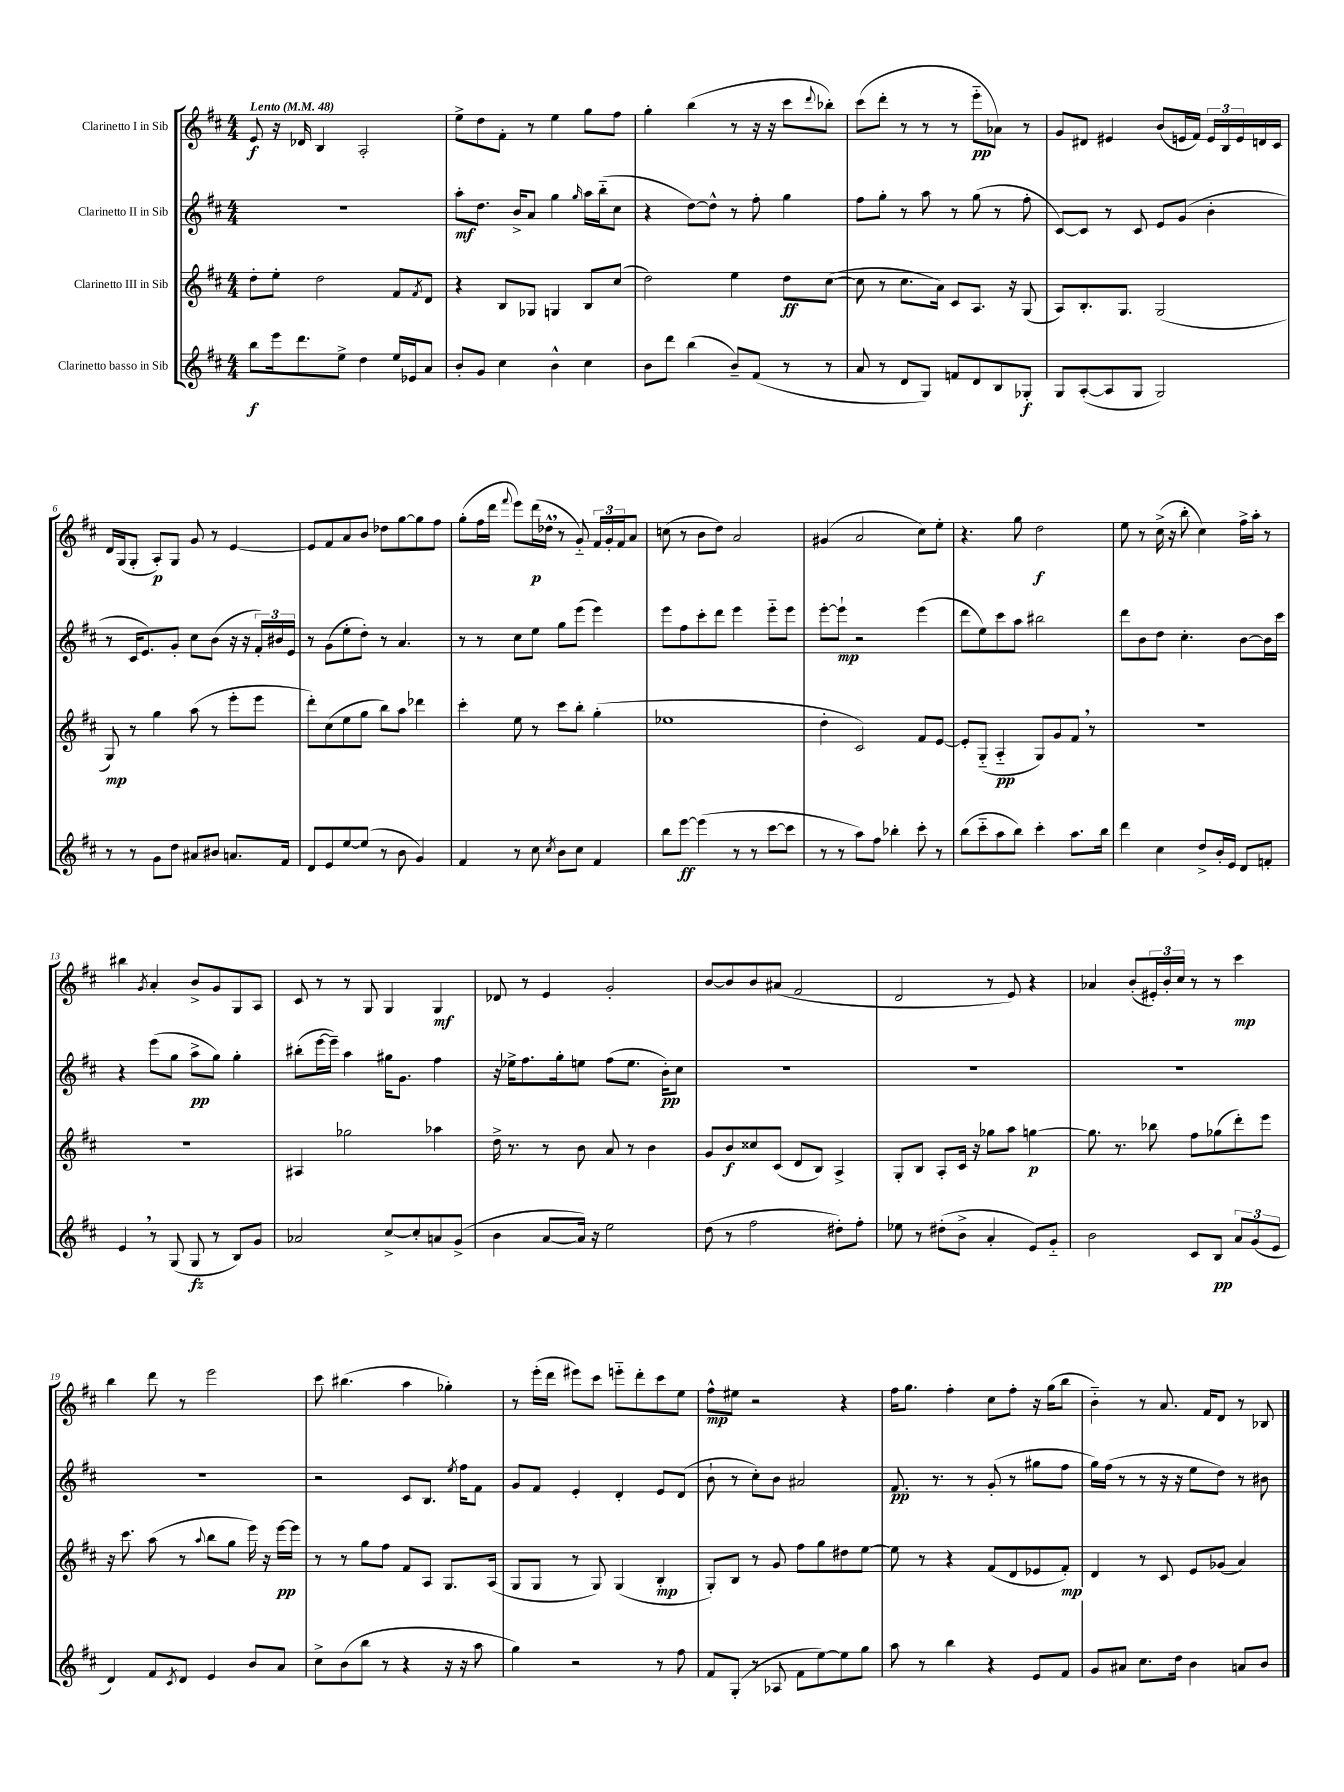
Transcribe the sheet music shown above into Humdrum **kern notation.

**kern	**dynam	**kern	**dynam	**kern	**dynam	**kern	**dynam
*part4	*part4	*part3	*part3	*part2	*part2	*part1	*part1
*staff4	*staff4	*staff3	*staff3	*staff2	*staff2	*staff1	*staff1
*I"Clarinetto basso in Sib	*	*I"Clarinetto III in Sib	*	*I"Clarinetto II in Sib	*	*I"Clarinetto I in Sib	*
*clefG2	*	*clefG2	*	*clefG2	*	*clefG2	*
*k[f#c#]	*	*k[f#c#]	*	*k[f#c#]	*	*k[f#c#]	*
*M4/4	*	*M4/4	*	*M4/4	*	*M4/4	*
*MM48	*	*MM48	*	*MM48	*	*MM48	*
=1	=1	=1	=1	=1	=1	=1	=1
!	!	!	!	!	!	!LO:TX:a:B:t=Lento	!
8bb\L	f	8dd'\L	.	1r	.	8e/	f
16eee\k	.	8ee'\J	.	.	.	16r	.
8.ddd\	.	.	.	.	.	16d-X/	.
.	.	2dd\	.	.	.	4B/	.
8ee^\J	.	.	.	.	.	.	.
4dd\	.	.	.	.	.	2A'/	.
16ee/LL	.	8f#/L	.	.	.	.	.
16e-X/J	.	.	.	.	.	.	.
.	.	8qf#/	.	.	.	.	.
8a/J	.	8d/J	.	.	.	.	.
=2	=2	=2	=2	=2	=2	=2	=2
8b'/L	.	4r	.	8aa'\L	mf	8ee^\L	.
8g/J	.	.	.	8.dd\J	.	8dd\	.
4cc#\	.	8B/L	.	.	.	8f#'\J	.
.	.	.	.	16b^/KL	.	.	.
.	.	8G-X/J	.	8a/J	.	8r	.
4b^^\	.	4Gn/	.	4gg\	.	4ee\	.
.	.	.	.	16qqgg/	.	.	.
4cc#\	.	8B/L	.	16aa\LL	.	8gg\L	.
.	.	.	.	(16bb\J	.	.	.
.	.	(8cc#/J	.	8cc#\J	.	8ff#\J	.
=3	=3	=3	=3	=3	=3	=3	=3
8b\L	.	2dd\)	.	4r	.	4gg'\	.
8ddd\J	.	.	.	.	.	.	.
(4bb\	.	.	.	[8dd\L)	.	(4bb\	.
.	.	.	.	8dd^^\J]	.	.	.
8b~/L)	.	4ee\	.	8r	.	8r	.
(8f#/J	.	.	.	8ff#'\	.	16r	.
.	.	.	.	.	.	16r	.
8r	.	8dd\L	ff	4gg\	.	8ccc#\L	.
.	.	.	.	.	.	8qqddd/	.
8r	.	([8cc#\J	.	.	.	8bb-X'\J)	.
=4	=4	=4	=4	=4	=4	=4	=4
8a/	.	8cc#\]	.	8ff#\L	.	(8ccc#\L	.
8r	.	8r	.	8gg'\J	.	8ddd'\J	.
8d/L	.	8.cc#\L	.	8r	.	8r	.
8G/J)	.	.	.	8aa\	.	8r	.
.	.	16a\Jk)	.	.	.	.	.
8fn/L	.	8c#/L	.	8r	.	8r	.
8d/	.	8.A/J	.	(8gg\	.	8eee\L	pp
8B/	.	.	.	8r	.	8a-X\J)	.
.	.	16r	.	.	.	.	.
8G-X'/J	f	(8G/	.	8ff#'\	.	8r	.
=5	=5	=5	=5	=5	=5	=5	=5
8G/L	.	8A/L)	.	[8c#/L)	.	8g/L	.
([8A'/	.	8.B'/	.	8c#/J]	.	8d#X/J	.
8A/]	.	.	.	8r	.	4e#X/	.
.	.	8.G/J	.	.	.	.	.
8G/J	.	.	.	8c#/	.	.	.
2G/)	.	(2G/	.	8e/L	.	(8b/L	.
.	.	.	.	(8g/J	.	16en/L	.
.	.	.	.	.	.	16f#/JJ)	.
.	.	.	.	4b'\	.	24e/LL	.
.	.	.	.	.	.	24B/	.
.	.	.	.	.	.	24e/	.
.	.	.	.	.	.	16dn/	.
.	.	.	.	.	.	16c#/JJ	.
!!LO:LB:g=z
=6	=6	=6	=6	=6	=6	=6	=6
8r	.	8G/)	mp	8r	.	16d/LL	.
.	.	.	.	.	.	(16G/J	.
8r	.	8r	.	16c#/KL	.	8G'/J	.
.	.	.	.	8.e/)	.	.	.
8g\L	.	4gg\	.	.	.	8A'/L)	p
8dd\J	.	.	.	8g'/J	.	8G/J	.
8a#X/L	.	(8aa\	.	8cc#\L	.	8g/	.
8b#X/J	.	8r	.	(8b\J	.	8r	.
8.an/L	.	8eee'\L	.	16r	.	[4e/	.
.	.	.	.	16r	.	.	.
.	.	8eee\J	.	24f#'/LL)	.	.	.
.	.	.	.	24b#X/	.	.	.
16f#/Jk	.	.	.	.	.	.	.
.	.	.	.	24e/JJ	.	.	.
=7	=7	=7	=7	=7	=7	=7	=7
8d/L	.	8ddd'\L)	.	8r	.	8e/L]	.
8e/	.	(8cc#\	.	(8g\L	.	8f#/	.
[8ee/	.	8ee\	.	8ee'\	.	8a/	.
(8ee/J]	.	8gg\J	.	8dd'\J)	.	8b/J	.
8r	.	8bb\L)	.	8r	.	8dd-X\L	.
8b\	.	8aa\J	.	4.a/	.	[8gg\	.
4g/)	.	4ddd-X\	.	.	.	8gg\]	.
.	.	.	.	.	.	8ff#\J	.
=8	=8	=8	=8	=8	=8	=8	=8
4f#/	.	4ccc#'\	.	8r	.	(8gg'\L	.
.	.	.	.	8r	.	16ff#\L	.
.	.	.	.	.	.	16ddd\JJ	.
.	.	.	.	.	.	8qqfff#/	.
8r	.	8ee\	.	8cc#\L	.	8eee\L)	.
8cc#\	.	8r	.	8ee\J	.	(16ddd\L	p
.	.	.	.	.	.	16dd-X^^,\JJ	.
8qcc#/	.	.	.	.	.	.	.
8b\L	.	8ccc#\L	.	8gg\L	.	8r	.
8cc#\J	.	8bb'\J	.	(8eee\J	.	8g/)	.
4f#/	.	(4gg'\	.	4eee\)	.	24f#/LL	.
.	.	.	.	.	.	24g'/	.
.	.	.	.	.	.	24f#/J	.
.	.	.	.	.	.	8a/J	.
=9	=9	=9	=9	=9	=9	=9	=9
8bb\L	.	1ee-X	.	8eee\L	.	(8ccn\	.
[8eee\J	ff	.	.	8ff#\	.	8r	.
(4eee\]	.	.	.	8ccc#'\	.	8b\L	.
.	.	.	.	8ddd\J	.	8dd\J)	.
8r	.	.	.	4eee\	.	2a/	.
8r	.	.	.	.	.	.	.
[8ccc#\L	.	.	.	8eee\L	.	.	.
8ccc#\J]	.	.	.	8eee\J	.	.	.
=10	=10	=10	=10	=10	=10	=10	=10
8r	.	4dd'\	.	[8eee'\L	.	(4g#X/	.
8r	.	.	.	8eee`\J]	mp	.	.
8aa\L)	.	2c#/)	.	2r	.	2a/	.
8ff#\J	.	.	.	.	.	.	.
4bb-X'\	.	.	.	.	.	.	.
8ccc#'\	.	8f#/L	.	(4eee\	.	8cc#\L)	.
8r	.	[8e/J	.	.	.	8ee'\J	.
=11	=11	=11	=11	=11	=11	=11	=11
(8bb\L	.	8e'/L]	.	8ddd\L	.	4.r	.
8ccc#\	.	(8G/J	.	8ee\)	.	.	.
8aa\	.	4A/	pp	8ccc#\	.	.	.
8bb\J)	.	.	.	8aa\J	.	8gg\	.
4ccc#'\	.	8G/L)	.	2bb#X\	.	2dd\	f
.	.	8g/	.	.	.	.	.
8.aa\L	.	8f#,/J	.	.	.	.	.
.	.	8r	.	.	.	.	.
16bb\Jk	.	.	.	.	.	.	.
=12	=12	=12	=12	=12	=12	=12	=12
4ddd\	.	1r	.	8ddd\L	.	8ee\	.
.	.	.	.	8b\	.	8r	.
4cc#\	.	.	.	8dd\J	.	(16cc#^\	.
.	.	.	.	.	.	16r	.
.	.	.	.	4.cc#'\	.	8bb'\	.
8dd^/L	.	.	.	.	.	4cc#\)	.
16b'/L	.	.	.	.	.	.	.
16e/JJ	.	.	.	.	.	.	.
8d/L	.	.	.	[8b\L	.	16ff#^\LL	.
.	.	.	.	.	.	16aa'\JJ	.
8fn'/J	.	.	.	16b\L]	.	8r	.
.	.	.	.	16ccc#\JJ	.	.	.
!!LO:LB:g=z
=13	=13	=13	=13	=13	=13	=13	=13
4e,/	.	1r	.	4r	.	4bb#X\	.
.	.	.	.	.	.	8qg/	.
8r	.	.	.	(8eee\L	.	4a'/	.
(8G/	.	.	.	8gg\J	.	.	.
8G/	fz	.	.	8aa^\L	pp	8b^/L	.
8r	.	.	.	8gg\J)	.	8g/	.
8B/L)	.	.	.	4gg'\	.	8G/	.
8g/J	.	.	.	.	.	8A/J	.
=14	=14	=14	=14	=14	=14	=14	=14
2a-X/	.	4A#X/	.	(8bb#X'\L	.	8c#/	.
.	.	.	.	[16eee\L	.	8r	.
.	.	.	.	16eee~\JJ])	.	.	.
.	.	2gg-X\	.	4aa\	.	8r	.
.	.	.	.	.	.	8G/	.
[8cc#^/L	.	.	.	16gg#X\KL	.	4G/	.
.	.	.	.	8.g\J	.	.	.
8cc#'/]	.	.	.	.	.	.	.
8an/	.	4aa-X\	.	4ff#\	.	4G/	mf
(8g^/J	.	.	.	.	.	.	.
=15	=15	=15	=15	=15	=15	=15	=15
4b\	.	16dd^\	.	16r	.	8d-X/	.
.	.	8.r	.	16ee-X^\KL	.	.	.
.	.	.	.	8.ff#\	.	8r	.
[8a/L	.	8r	.	.	.	4e/	.
.	.	.	.	16gg'\k	.	.	.
16a/Jk])	.	8b\	.	8een\J	.	.	.
16r	.	.	.	.	.	.	.
2ee\	.	8a/	.	(8ff#\L	.	2g'/	.
.	.	8r	.	8.ee\J	.	.	.
.	.	4b\	.	.	.	.	.
.	.	.	.	16b'\KL)	pp	.	.
.	.	.	.	8cc#\J	.	.	.
=16	=16	=16	=16	=16	=16	=16	=16
(8dd\	.	8g/L	.	1r	.	[8b/L	.
8r	.	8b/	f	.	.	8b/]	.
2ff#\	.	8cc##X/	.	.	.	8b/	.
.	.	(8c#/J	.	.	.	(8a#X/J	.
.	.	8d/L	.	.	.	2f#/	.
.	.	8B/J)	.	.	.	.	.
8dd#X'\L)	.	4A^/	.	.	.	.	.
8ff#'\J	.	.	.	.	.	.	.
=17	=17	=17	=17	=17	=17	=17	=17
8ee-X\	.	8G'/L	.	1r	.	2d/	.
8r	.	8B/J	.	.	.	.	.
(8dd#X'\L	.	8A'/L	.	.	.	.	.
8b^\J	.	16c#/Jk	.	.	.	.	.
.	.	16r	.	.	.	.	.
4a'/	.	8gg-X\L	.	.	.	8r	.
.	.	8aa\J	.	.	.	8e/)	.
8e/L)	.	[4ggn\	p	.	.	4r	.
8g/J	.	.	.	.	.	.	.
=18	=18	=18	=18	=18	=18	=18	=18
2b\	.	8.gg\]	.	1r	.	4a-X/	.
.	.	8.r	.	.	.	.	.
.	.	.	.	.	.	(8b'/L	.
.	.	8bb-X\	.	.	.	24e#X'/L)	.
.	.	.	.	.	.	24b'/	.
.	.	.	.	.	.	24cc#/JJ	.
8c#/L	.	8ff#\L	.	.	.	8r	.
8B/J	pp	(8gg-X\	.	.	.	8r	.
12a/L	.	8ddd'\)	.	.	.	4ccc#\	mp
(12g/	.	.	.	.	.	.	.
.	.	8eee\J	.	.	.	.	.
12e/J	.	.	.	.	.	.	.
!!LO:LB:g=z
=19	=19	=19	=19	=19	=19	=19	=19
4d/)	.	16r	.	1r	.	4bb\	.
.	.	8.ccc#\	.	.	.	.	.
8f#/L	.	(8aa\	.	.	.	8ddd\	.
8qc#/	.	.	.	.	.	.	.
8d/J	.	8r	.	.	.	8r	.
.	.	8qqaa/	.	.	.	.	.
4e/	.	8bb\L	.	.	.	2eee\	.
.	.	8gg\J	.	.	.	.	.
8b/L	.	16eee\)	.	.	.	.	.
.	.	16r	.	.	.	.	.
8a/J	.	[16eee\LL	pp	.	.	.	.
.	.	16eee\JJ]	.	.	.	.	.
=20	=20	=20	=20	=20	=20	=20	=20
8cc#^\L	.	8r	.	2r	.	8ccc#\	.
(8b\	.	8r	.	.	.	(4.bb#X\	.
8bb\J	.	8gg\L	.	.	.	.	.
8r	.	8ff#\J	.	.	.	.	.
4r	.	8f#/L	.	8c#/L	.	4aa\	.
.	.	8A/J	.	8.B/J	.	.	.
16r	.	8.G/L	.	.	.	4gg-X'\)	.
.	.	.	.	8qee/	.	.	.
16r	.	.	.	16ff#\KL	.	.	.
8aa\	.	.	.	8f#\J	.	.	.
.	.	(16A/Jk	.	.	.	.	.
=21	=21	=21	=21	=21	=21	=21	=21
4gg\)	.	8G/L	.	8g/L	.	8r	.
.	.	8G/J	.	8f#/J	.	(16eee'\LL	.
.	.	.	.	.	.	16ddd\JJ	.
2r	.	8r	.	4e'/	.	8eee#X\L)	.
.	.	8G/)	.	.	.	8ccc#\J	.
.	.	(4G/	.	4d'/	.	8eeen\L	.
.	.	.	.	.	.	8ddd'\	.
8r	.	4B'/	mp	8e/L	.	8ccc#\	.
8ff#\	.	.	.	(8d/J	.	8ee\J	.
=22	=22	=22	=22	=22	=22	=22	=22
8f#/L	.	8G'/L)	.	8b`\	.	8ff#^^\L	mp
(8G'/J	.	8B/J	.	8r	.	8ee#X\J	.
8r	.	8r	.	8cc#'\L)	.	2r	.
8A-X/	.	8g/	.	8b\J	.	.	.
8f#\L	.	8ff#\L	.	2a#X/	.	.	.
[8ee\)	.	8gg\	.	.	.	.	.
8ee\]	.	8dd#X\	.	.	.	4r	.
8gg\J	.	[8ee\J	.	.	.	.	.
=23	=23	=23	=23	=23	=23	=23	=23
8aa\	.	8ee\]	.	8.f#/	pp	16ff#\KL	.
.	.	.	.	.	.	8.gg\J	.
8r	.	8r	.	.	.	.	.
.	.	.	.	8.r	.	.	.
4bb\	.	4r	.	.	.	4ff#'\	.
.	.	.	.	8r	.	.	.
4r	.	(8f#/L	.	(8g'/	.	8cc#\L	.
.	.	8d/	.	8r	.	8ff#'\J	.
8e/L	.	8e-X/	.	8gg#X\L	.	16r	.
.	.	.	.	.	.	(16gg\KL	.
8f#/J	.	8f#'/J)	mp	8ff#\J	.	8bb\J	.
=24	=24	=24	=24	=24	=24	=24	=24
8g/L	.	4d/	.	16gg\LL)	.	4b\)	.
.	.	.	.	(16ff#\JJ	.	.	.
8a#X/J	.	.	.	8r	.	.	.
8.cc#\L	.	8r	.	8r	.	8r	.
.	.	8c#/	.	16r	.	8.a/	.
16dd\Jk	.	.	.	16r	.	.	.
4b\	.	8e/L	.	8ee\L	.	.	.
.	.	.	.	.	.	16f#/KL	.
.	.	(8g-X/J	.	8dd\J)	.	8d/J	.
8an/L	.	4a/)	.	8r	.	8r	.
8b/J	.	.	.	8b#X\	.	8B-X/	.
==	==	==	==	==	==	==	==
*-	*-	*-	*-	*-	*-	*-	*-
